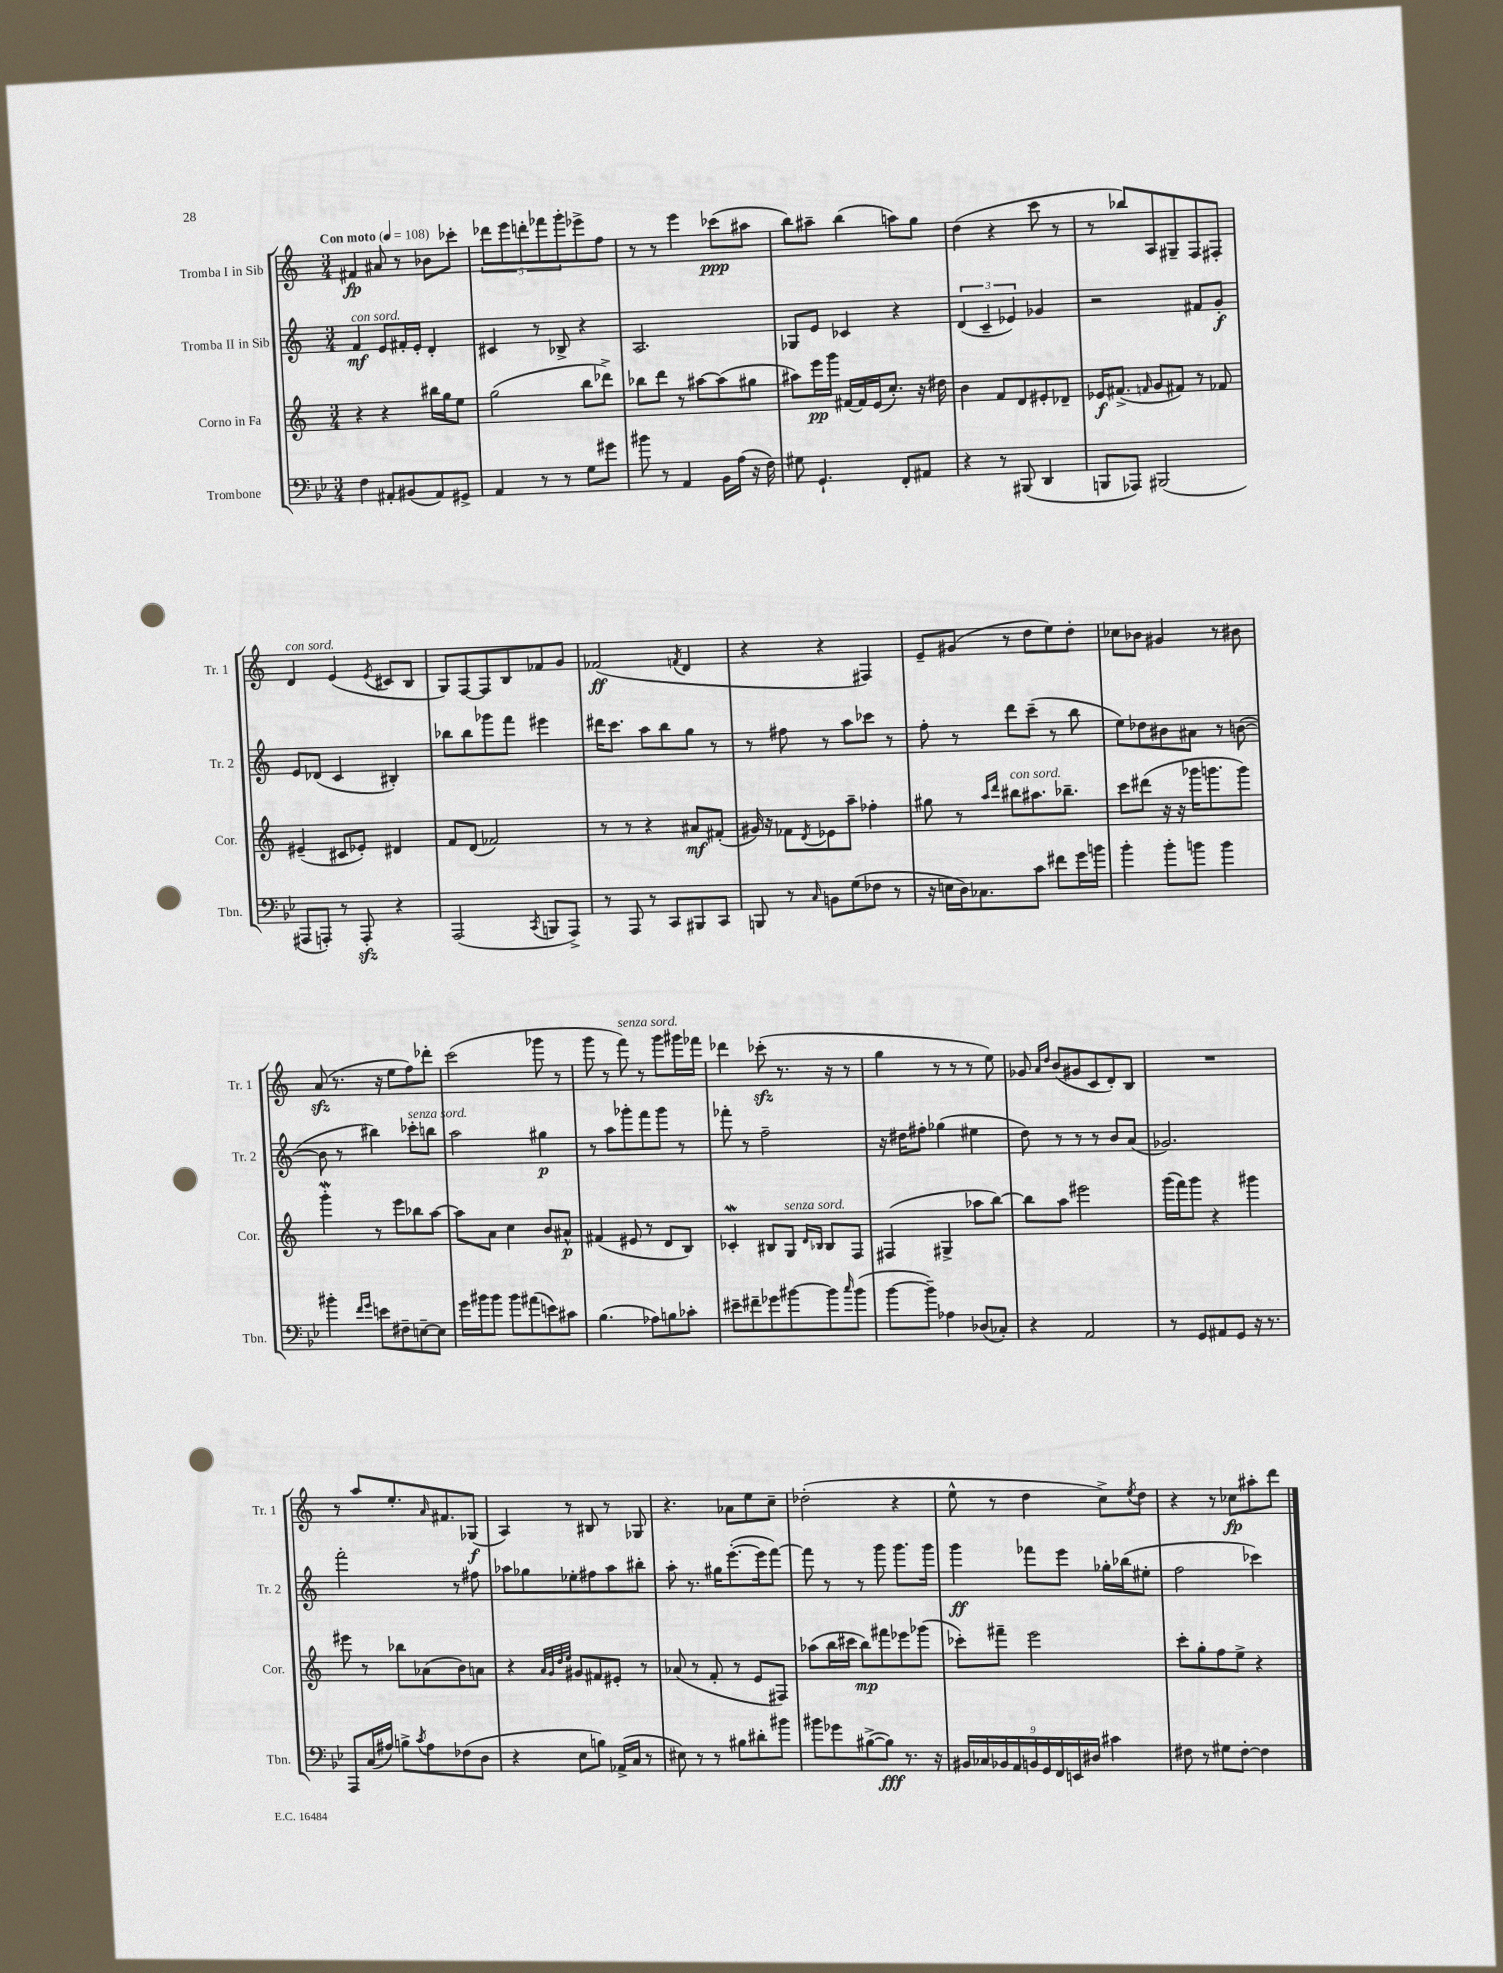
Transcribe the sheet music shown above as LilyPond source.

<<
\new StaffGroup <<
\new Staff = "s0" \with { instrumentName = "Tromba I in Sib" shortInstrumentName = "Tr. 1" } {
    \clef treble \key c \major \numericTimeSignature \time 3/4 \tempo "Con moto" 4 = 108
    fis'4\fp ais'8 r8 bes'8 ces'''8-. |
    \tuplet 5/4 { des'''8 e'''8 d'''8-. fes'''8 g'''8-. } ees'''8-> f''8 |
    r8 r8 e'''4 ces'''8\ppp( ais''8 |
    b''8) ais''8-- b''4( a''8) g''8 |
    d''4( r4 c'''8 r8 |
    r8 bes''8) a8 gis8-- f8 fis8-. |
    d'4^\markup { \italic "con sord." } e'4( \acciaccatura { e'8 } cis'8 b8 |
    g8) f8~ f8 b8 fes'8 g'8 |
    fes'2\ff( \acciaccatura { f'8 } d'4 |
    r4 r4 fis4) |
    e'8-- gis'8( r8 d''8 e''8) d''8-. |
    ces''8 bes'8 gis'4 r8 bis'8 |
    a'8\sfz( r8. r16 e''8 f''8) des'''8-. |
    c'''2( ges'''8 r8 |
    g'''8 r8 f'''8^\markup { \italic "senza sord." }) r8 g'''8 gis'''16 fes'''16 |
    des'''4 ces'''8-.\sfz( r8. r16 r8 |
    g''4 r8 r8 r8 e''8) |
    ges'8 \grace { a'16 d''16 } b'8( gis'8 c'8 d'8-.) b8 |
    R2. |
    r8 a''8 e''8.-. \grace { a'16 } fis'8. ges8\f( |
    a4) r8 bis8 r8 ges8 |
    r4. aes'8 e''8 c''8-- |
    des''2-.( r4 |
    e''8-^ r8 d''4 c''8->) \acciaccatura { e''8 } d''8 |
    r4 r8 ces''8\fp ais''8-. d'''8 \bar "|." |
}
\new Staff = "s1" \with { instrumentName = "Tromba II in Sib" shortInstrumentName = "Tr. 2" } {
    \clef treble \key c \major \numericTimeSignature \time 3/4
    f'4\mf^\markup { \italic "con sord." } e'8 fis'16-. e'16-. d'4-. |
    cis'4 r8 bes8-> r4 |
    a2. |
    ges8 e'8 ces'4 r4 |
    \tuplet 3/2 { d'4( c'4-- ees'4) } ges'4 |
    r2 fis'8 g'8-.\f |
    e'8 des'8( c'4 bis4-.) |
    bes''8 bes''8 ges'''8 f'''8 eis'''4 |
    dis'''16 c'''8. a''8 b''8 g''8 r8 |
    r8 fis''8 r8 a''8 ces'''8 r8 |
    f''8-. r8 d'''8 c'''8--( r8 b''8 |
    e''8) des''8 bis'8 ais'8 r8 b'8~( |
    b'8 r8 bis''4) ces'''8-.^\markup { \italic "senza sord." } b''8 |
    a''2 gis''4\p |
    r8 a''8 ges'''8-. f'''8 ges'''8 r8 |
    fes'''8-. r8 f''2-- |
    r16 dis''16 fis''8-. ges''4( eis''4 |
    d''8) r8 r8 r8 b'8 a'8( |
    ges'2.) |
    f'''2-. r8 fis''8 |
    aes''8 ges''8 ees''8-. fis''8 aes''8 bis''8-. |
    a''8-. r8. gis''16 e'''8.~-.( e'''16 f'''8~) |
    f'''8 r8 r8 g'''8 g'''8. g'''16 |
    g'''4\ff fes'''8 e'''8 ges''16-. bes''16( eis''8-. |
    f''2 ces'''4) \bar "|." |
}
\new Staff = "s2" \with { instrumentName = "Corno in Fa" shortInstrumentName = "Cor." } {
    \clef treble \key c \major \numericTimeSignature \time 3/4
    r4 r4 bis''16 g''16 e''8 |
    g''2( b''8 des'''8->) |
    bes''8 d'''8 r8 ais''8~ ais''8( gis''8 |
    ais''8) e'''16\pp g'''16 fis'16~ fis'16 e'16( c''8.-.) r16 dis''16 |
    b'4 f'8 d'8 eis'8-. des'8-- |
    ees'16\f fis'8.->( \grace { f'16 } g'8 fis'8) r8 fes'8 |
    eis'4--( cis'8 ees'8-.) dis'4 |
    f'8 d'8( fes'2) |
    r8 r8 r4 ais'8\mf fis'8-.( |
    gis'16) r16 fes'8 \acciaccatura { d'8 } ees'8 a''8-- fes''4-. |
    gis''8 r8 \grace { a''16 d'''16 } bis''8^\markup { \italic "con sord." } ais''8. bes''8.-- |
    c'''8 dis'''8( r16 r16 ges'''16 g'''8. g'''8) |
    g'''4-.\mordent r8 e'''8 bes''8 a''8~ |
    a''8 a'8 c''4 b'8 ais'8-^\p |
    fis'4( eis'8 r8 d'8 b8) |
    ces'4-.\mordent bis8 g8^\markup { \italic "senza sord." } \grace { d'16 bes16 } bes8 f8 |
    fis4( gis4-> aes''8 b''8~) |
    b''8 a''8 eis'''2 |
    g'''16( f'''16) g'''8 r4 gis'''4 |
    eis'''8 r8 bes''8 aes'8( b'8) a'8 |
    r4 \grace { a'32 g'32 d''32 e''32 } gis'8 fis'8 eis'8-. r8 |
    aes'8( r8 f'8-. r8 e'8 fis8) |
    aes''8( b''16 cis'''16 b''8\mp) fis'''8 ees'''8 ges'''8( |
    ces'''8-.) fis'''8-- e'''2 |
    c'''8-. g''8-. f''8 e''8-> r4 \bar "|." |
}
\new Staff = "s3" \with { instrumentName = "Trombone" shortInstrumentName = "Tbn." } {
    \clef bass \key bes \major \numericTimeSignature \time 3/4
    f4 ais,8-. bis,8( ais,8) gis,8-> |
    a,4 r8 r8 g8 gis'8 |
    bis'8 r8 a,4 bes,16 a16( r16 f16) |
    gis8 g,4.-! f,8-. ais,8 |
    r4 r8 bis,,8( d,4 |
    b,,8 aes,,8) bis,,2( |
    ais,,8 a,,8-.) r8 a,,8-.\sfz r4 |
    a,,2( \acciaccatura { c,8 } b,,8 a,,8->) |
    r8 a,,8 r8 c,8 bis,,8 c,8 |
    b,,8 r8 \grace { c16 } b,8 g8( fes8 r8 |
    r16 e16 d16) ces8. c'8 fis'8 g'16 b'16 |
    bes'4-. bes'8-. b'8 b'4 |
    bis'4-. \grace { f'16 g'16 } e'8 fis8-- e8~-- e8 |
    g'16 bis'16 bis'8 bis'8 ais'8( e'8) cis'8 |
    bes4.( aes8) b8 ces'8-. |
    eis'8-- fis'8-- ges'8 bis'8~ bis'8 \grace { c''16 } bis'8( |
    bes'8~ bes'8--) aes4 des8( ces8-.) |
    r4 a,2 |
    r8 g,8 ais,8 g,8 r16 r8. |
    a,,8 c16( ais16) b8-> \acciaccatura { c'8 } ais8 fes8( d8 |
    r4 ees8 b8) aes,16->( c16 r8 |
    eis8) r8 r8 bis8 dis'8-. bis'8 |
    bis'8 ges'8 bis8~->( bis8\fff) r8. r16 |
    \tuplet 9/8 { bis,16 ces16 bes,16 a,16 b,16 g,16 f,16 e,16 dis16 } cis'4 |
    fis8 r8 gis8 fis8~-. fis4 \bar "|." |
}
>>
>>
\layout { \context { \Score \remove "Bar_number_engraver" } }
